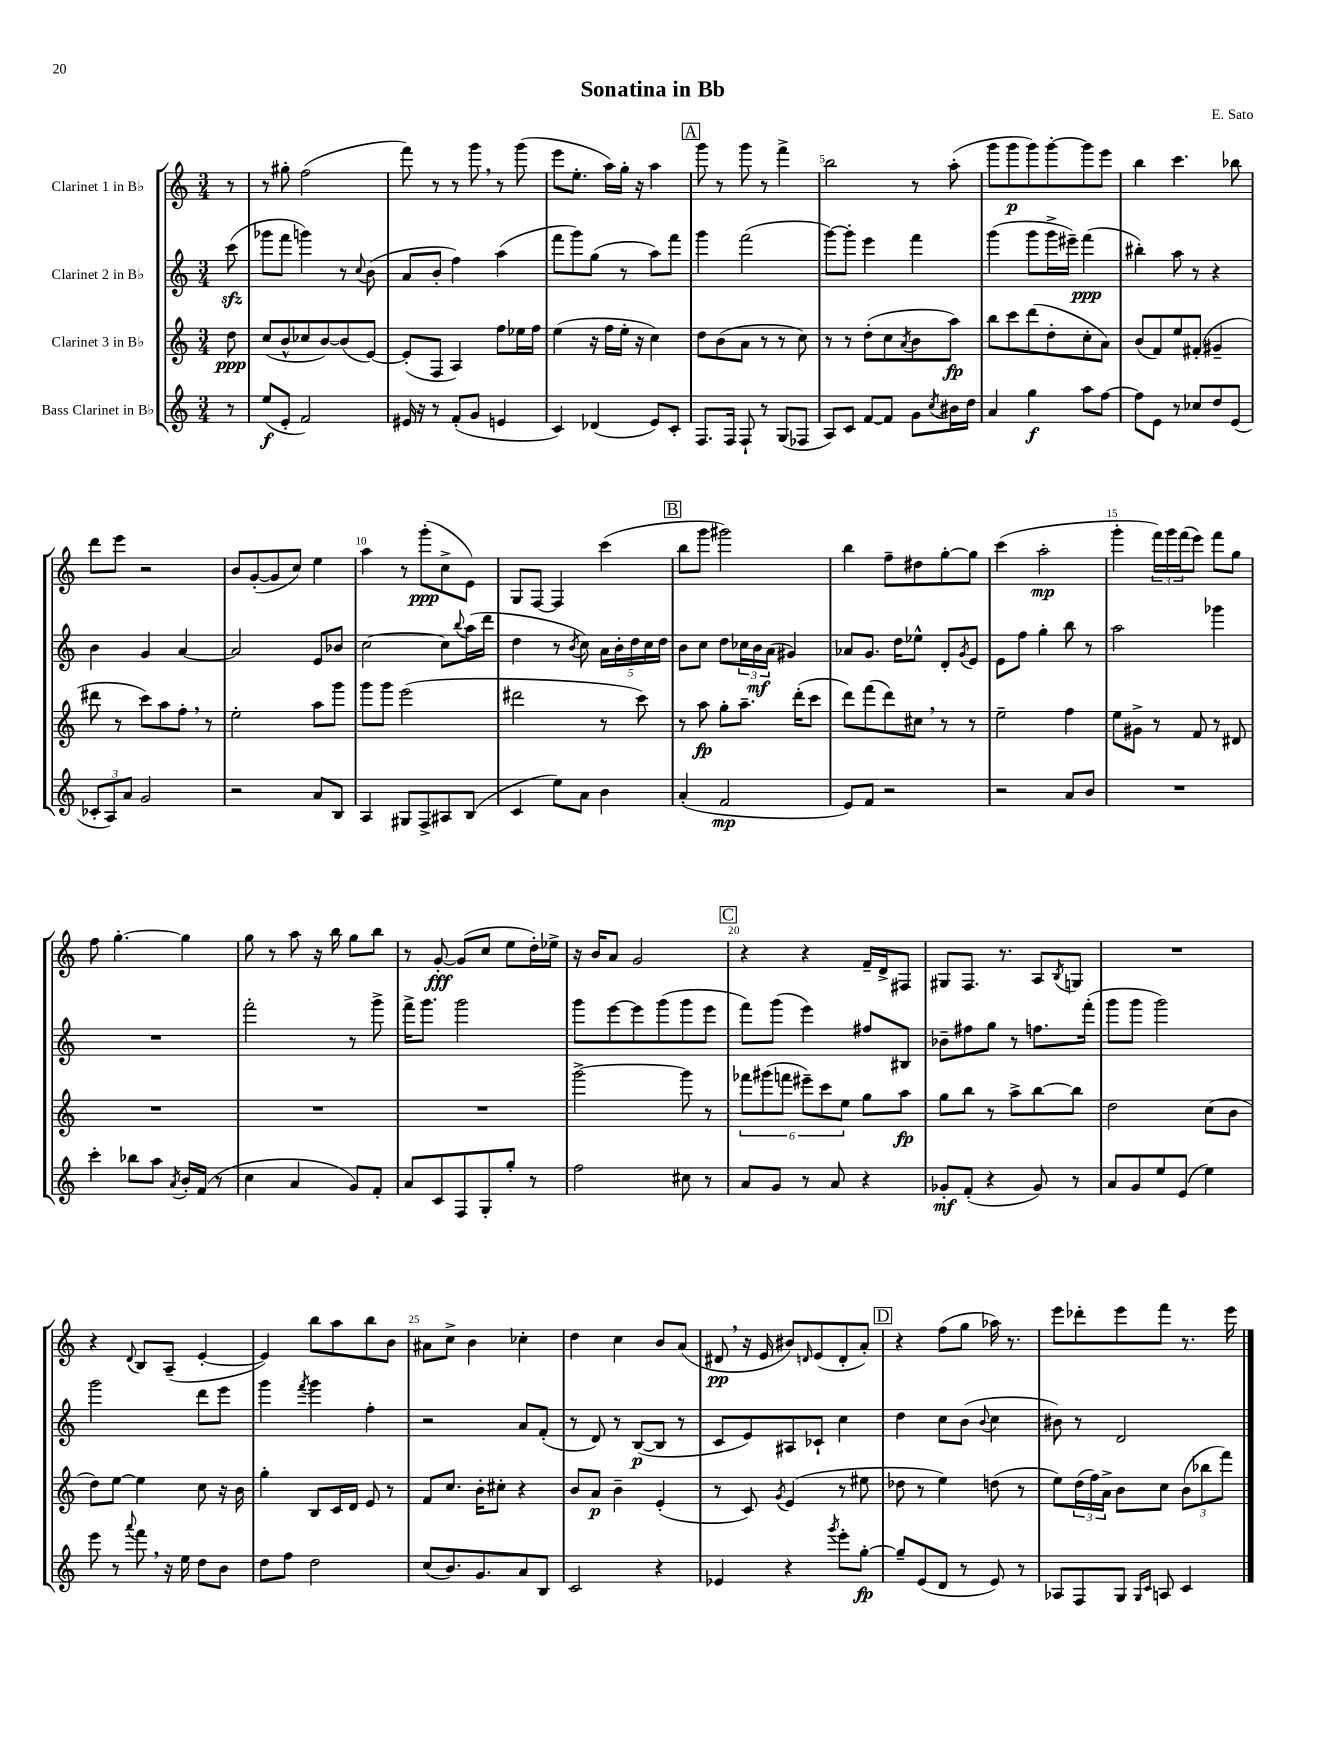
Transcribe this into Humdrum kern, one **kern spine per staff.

**kern	**kern	**kern	**kern
*staff4	*staff3	*staff2	*staff1
*clefG2	*clefG2	*clefG2	*clefG2
*k[]	*k[]	*k[]	*k[]
*M3/4	*M3/4	*M3/4	*M3/4
8r	8dd	(8ccc	8r
=	=	=	=
(8ee	(8cc	8ggg-	8r
8e'	8b^^	8fff	8gg#'
2f)	8cc-	4ggg)	(2ff
.	[8b)	.	.
.	(8b]	8r	.
.	.	8qqcc	.
.	[8e)	(8b	.
=	=	=	=
16e#	(8e']	8a	8fff)
16r	.	.	.
8r	8F	8b'	8r
(8f'	4A)	4ff)	8r
8g	.	.	8ggg
4e	8ff	(4aa	8r
.	16ee-	.	(8ggg
.	16ff	.	.
=	=	=	=
4c)	(4ee	8fff	8eee
.	.	8ggg)	8.ee'
(4d-	16r	(8gg	.
.	16ff	.	16aa)
.	16ee'	8r	16gg'
.	16r	.	16r
8e)	4cc)	8aa)	4aa
8c'	.	8fff	.
=	=	=	=
8.F	8dd	4ggg	8ggg
.	(8b	.	8r
16F	.	.	.
8F`	8a	(2fff	8ggg
8r	8r	.	8r
(8G	8r	.	4fff^
8F-	8cc)	.	.
=	=	=	=
8A)	8r	[8ggg)	2bb
8c	8r	8ggg']	.
[8f	(8dd'	4eee	.
8f]	8cc	.	.
.	8qa	.	.
8g	8b	4fff	8r
8qcc	.	.	.
16b#	8aa)	.	(8aa'
16dd	.	.	.
=	=	=	=
4a	8bb	(4ggg	8ggg
.	8ccc	.	8ggg
4gg	(8ddd	8ggg	8ggg)
.	8dd'	16ggg^	[8ggg'
.	.	16eee#~)	.
8aa	8cc'	(4fff	8ggg]
[8ff	8a)	.	8eee
=	=	=	=
8ff]	(8b	4bb#')	4bb
8e	8f)	.	.
8r	8ee	8aa	4.ccc
8cc-	(8f#'	8r	.
8dd	4g#~	4r	.
(8e	.	.	8bb-
=	=	=	=
12c-'	8ddd#	4b	8ddd
12A)	.	.	.
.	8r	.	8eee
12a	.	.	.
2g	8ccc)	4g	2r
.	8aa	.	.
.	8ff'	[4a	.
.	8r	.	.
=	=	=	=
2r	2ee'	2a]	8b
.	.	.	([8g'
.	.	.	8g]
.	.	.	8cc)
8a	8aa	8e	4ee
8B	8ggg	8b-	.
=	=	=	=
4A	8ggg	[2cc	4aa
.	8ggg	.	.
8G#	(2eee	.	8r
8F^	.	.	(8ggg'
8A#	.	8cc]	8cc^
.	.	8qqbb	.
(8B	.	(16aa	8e)
.	.	16ddd	.
=	=	=	=
4c	2ddd#	4dd	8G
.	.	.	[8F
8ee)	.	8r	4F]
.	.	8qb	.
8a	.	8cc)	.
4b	8r	20a	(4ccc
.	.	20b'	.
.	.	20dd	.
.	8ccc)	.	.
.	.	20cc	.
.	.	20dd	.
=	=	=	=
(4a'	8r	8b	8bb
.	8aa	8cc	8ggg
2f	8gg'	8dd	2ggg#)
.	8.aa~	24cc-	.
.	.	24b	.
.	.	(24a	.
.	.	4g#)	.
.	(16ddd'	.	.
.	8ccc	.	.
=	=	=	=
8e)	8ddd)	8a-	4bb
8f	(8fff	8.g	.
2r	8ddd)	.	8ff~
.	.	16dd	.
.	8cc#	8ee-^^	8dd#
.	8r	8d'	[8gg'
.	.	8qg	.
.	8r	8e	8gg]
=	=	=	=
2r	2ee~	8e	(4ccc
.	.	8ff	.
.	.	4gg'	2aa'
8a	4ff	8bb	.
8b	.	8r	.
=	=	=	=
2.r	8ee	2aa	4ggg'
.	8g#^	.	.
.	8r	.	24fff)
.	.	.	24ggg
.	.	.	(24fff
.	8f	.	8eee)
.	8r	4ggg-	8fff
.	8d#	.	8gg
=	=	=	=
4ccc'	2.r	2.r	8ff
.	.	.	[4.gg'
8bb-	.	.	.
8aa	.	.	.
8qa	.	.	.
16b'	.	.	4gg]
(16f	.	.	.
8r	.	.	.
=	=	=	=
4cc	2.r	2fff'	8gg
.	.	.	8r
4a	.	.	8aa
.	.	.	16r
.	.	.	16bb
8g)	.	8r	8gg
8f'	.	8ggg^	8bb
=	=	=	=
8a	2.r	16fff^	8r
.	.	8.ggg	.
8c	.	.	[8g'
8F	.	2ggg	(8g]
8G'	.	.	8cc
8gg'	.	.	8ee
8r	.	.	16dd')
.	.	.	16ee-^
=	=	=	=
2ff	[2ggg^	8ggg	16r
.	.	.	16b
.	.	[8eee	8a
.	.	8eee]	2g
.	.	(8ggg	.
8cc#	8ggg]	8ggg	.
8r	8r	8eee	.
=	=	=	=
8a	12fff-	8fff)	4r
.	(12ggg#	.	.
8g	.	(8ggg	.
.	12fff	.	.
8r	12eee#~)	4eee)	4r
.	12ccc	.	.
8a	.	.	.
.	12ee	.	.
4r	8gg	8ff#	16f~
.	.	.	16d^
.	8aa	8B#	8F#
=	=	=	=
8g-'	8gg	8b-~	8G#
(8f'	8bb	8ff#	8.F
4r	8r	8gg	.
.	.	.	8.r
.	8aa^	8r	.
8g-)	[8bb	8.ff	8A
.	.	.	8qB
8r	8bb]	.	8G
.	.	(16fff'	.
=	=	=	=
8a	2dd	8ggg	2.r
8g	.	8ggg	.
8ee	.	2ggg)	.
(8e	.	.	.
4ee)	(8cc	.	.
.	8b	.	.
=	=	=	=
8eee	8dd)	2ggg	4r
8r	[8ee	.	.
8qqaaa	.	.	8qqd
8fff	4ee]	.	8B
16r	.	.	(8A~
16ee	.	.	.
8dd	8cc	8ddd	[4e'
8b	16r	8eee	.
.	16b	.	.
=	=	=	=
8dd	4gg'	4ggg	4e])
8ff	.	.	.
.	.	8qfff	.
2dd	8B	4ggg	8bb
.	16c	.	8aa
.	16d	.	.
.	8e	4ff'	8bb
.	8r	.	8b
=	=	=	=
(8cc	8f	2r	8a#
8.b)	8.cc	.	8cc^
.	.	.	4b
8.g	16b'	.	.
.	8cc#'	.	.
8a	4r	8a	4cc-'
8B	.	(8f'	.
=	=	=	=
2c	8b	8r	4dd
.	8a	8d)	.
.	4b~	8r	4cc
.	.	([8B	.
4r	(4e'	8B]	8b
.	.	8r	(8a
=	=	=	=
4e-	8r	8c	8d#
.	8c)	8e)	16r
.	.	.	16e
.	8qg	.	.
4r	(4e	8A#	8b#)
.	.	.	16qqd
.	.	8c-`	(8e
8qggg	.	.	.
8eee'	8r	4cc	8d'
[8gg'	8ee#	.	8a')
=	=	=	=
8gg~]	8dd-	4dd	4r
(8e	8r	.	.
8d	4ee)	8cc	(8ff
8r	.	(8b	8gg
.	.	8qqb	.
8e)	(8dd	4cc	16aa-)
.	.	.	8.r
8r	8r	.	.
=	=	=	=
8A-	8ee)	8b#)	8eee
8F	(24dd	8r	8ddd-'
.	24ff)	.	.
.	24a^	.	.
8G	8b	2d	8eee
16qqG	.	.	.
16qqc	.	.	.
8A	8cc	.	8fff
4c	(12b	.	8.r
.	12bb-	.	.
.	12fff)	.	.
.	.	.	16eee
==	==	==	==
*-	*-	*-	*-
